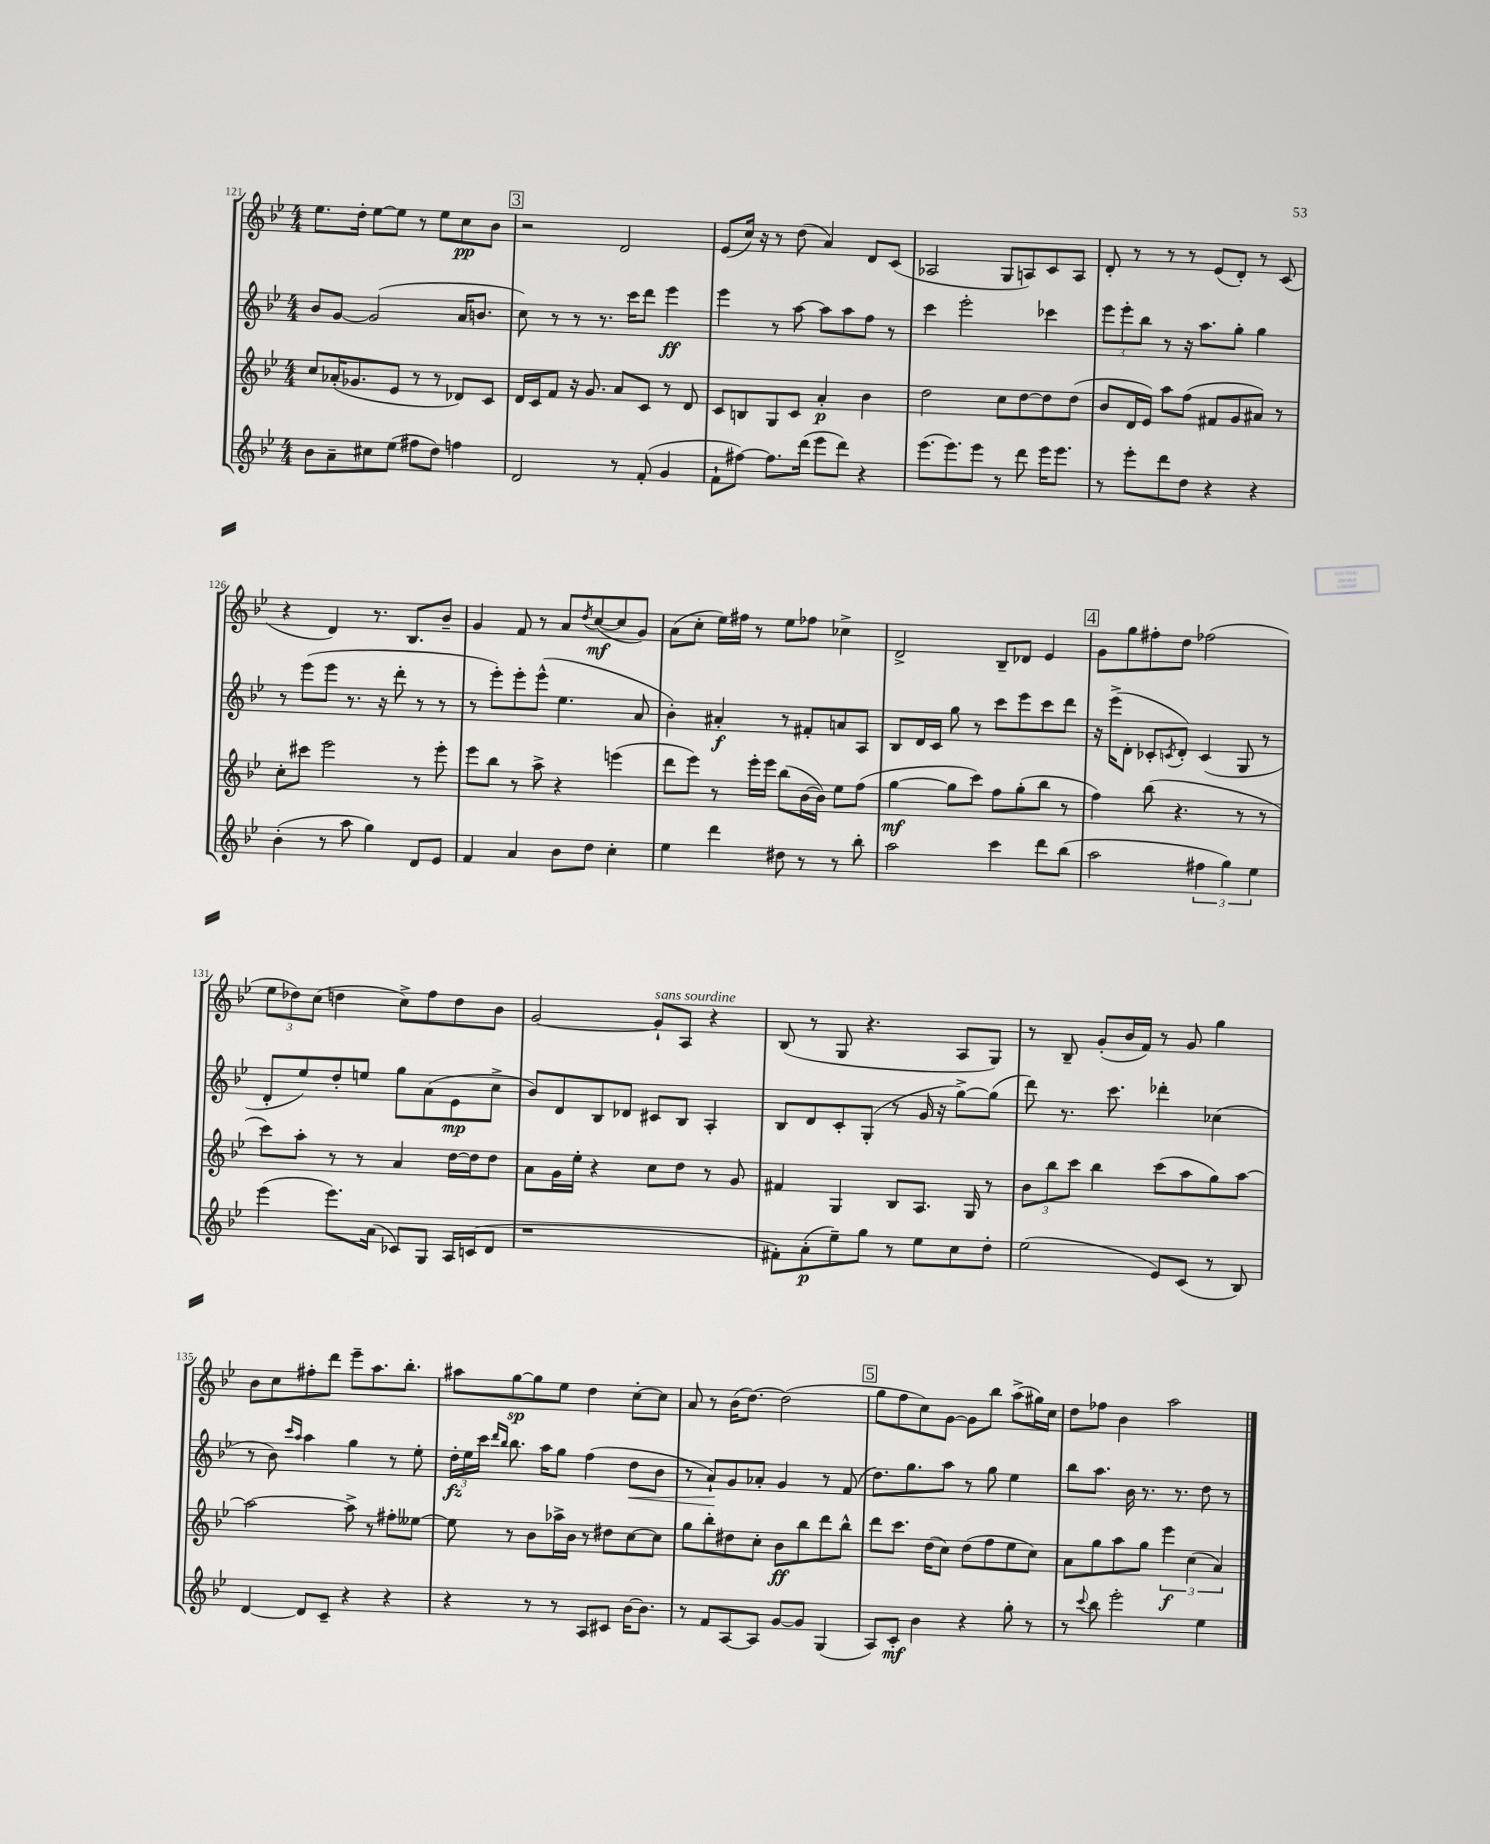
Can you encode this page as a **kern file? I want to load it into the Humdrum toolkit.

**kern	**kern	**kern	**kern
*staff4	*staff3	*staff2	*staff1
*clefG2	*clefG2	*clefG2	*clefG2
*k[b-e-]	*k[b-e-]	*k[b-e-]	*k[b-e-]
*M4/4	*M4/4	*M4/4	*M4/4
8b-	8cc	8b-	8.ee-
8a~	(16a-'	[8g	.
.	8.g-	.	16dd'
8cc#	.	(2g]	[8ee-
(8ee-	8e-	.	8ee-]
8ff#	8r	.	8r
8dd)	8r	.	8ee-
4ff	8d-)	16a	8cc
.	.	8.b	.
.	8c	.	8b-
=	=	=	=
2d	16d	8cc)	2r
.	16c	.	.
.	8f	8r	.
.	16r	8r	.
.	8.g	.	.
.	.	8.r	.
8r	8a	.	2d
.	.	16ccc	.
(8f'	8c	8ddd	.
4g	8r	4eee-	.
.	8d	.	.
=	=	=	=
8f`	8c	4eee-	(8e-
[8ff#)	8B	.	16cc)
.	.	.	16r
8.ff#]	8G	8r	8r
.	8c	[8aa	(8dd
(16ddd	.	.	.
8eee-	4a'	8aa]	4a)
8ddd)	.	8aa	.
4r	4b-	8ff	8d
.	.	8r	(8c
=	=	=	=
(8.eee-	2dd	4ccc	2A-
8.eee-)	.	.	.
.	.	2eee-'	.
8eee-	.	.	.
8r	8cc	.	8G
8ddd	[8dd	.	8A)
16eee-	8dd]	4ccc-	8c
8.eee-	.	.	.
.	(8dd	.	8A
=	=	=	=
8r	8b-	12eee-	8d'
.	.	12eee-'	.
8eee-'	16d	.	8r
.	.	12bb-	.
.	16e-)	.	.
8ddd	8aa	8r	8r
8dd	(8ff	16r	8r
.	.	8.aa	.
4r	8f#	.	(8e-
.	8g	8gg'	8d')
4r	8a#)	4gg	8r
.	8r	.	(8c
=	=	=	=
(4b-'	8cc'	8r	4r
.	8ccc#	(8eee-	.
8r	2eee-	8eee-	4d)
8aa	.	8.r	.
4gg)	.	.	8.r
.	.	16r	.
.	.	8ddd'	.
.	.	.	8.B-
8d	8r	8r	.
8e-	8eee-'	8r	8b-~
=	=	=	=
4f	8eee-	8r	4g
.	8bb-	8eee-')	.
4a	8r	8eee-'	8f
.	8aa^	(8eee-^^	8r
8b-	4r	4.ee-	8a
.	.	.	8qdd
8dd	.	.	([8cc
4cc'	(4eee	.	8cc]
.	.	8a	8g)
=	=	=	=
4ee-	8ddd	4b-')	(8a
.	8eee-)	.	8cc'
4ddd	8r	4a#'	16ee-)
.	.	.	16ff#
.	16eee-'	.	8r
.	16eee-	.	.
8dd#	(8bb-	8r	8ee-
8r	[16b-	8f#'	8ff-
.	16b-])	.	.
8r	8ee-	8a	4cc-^
8bb-'	(8ff	8A	.
=	=	=	=
2aa	[4gg	8B-	2d^
.	.	16d	.
.	.	16c	.
.	8gg]	8gg	.
.	8ccc)	8r	.
4ccc	8ff	8ccc	8B-~
.	(8gg'	8eee-	8d-
8ddd	8bb-	8ccc	4e-
(8bb-	8r	8ddd	.
=	=	=	=
2aa	4ff)	16r	8g
.	.	(16eee-^	.
.	.	8d'	8gg
.	(8bb-	8c-'	8ff#'
.	.	8qc	.
.	4.r	8d')	8dd
6ff#	.	(4c	(2ff-
6gg)	.	.	.
.	8r	8G	.
6ee-	.	.	.
.	8r	8r	.
=	=	=	=
(4eee-	8ccc)	8d'	12ee-
.	.	.	12dd-)
.	8aa'	8ee-)	.
.	.	.	(12cc
8.eee-)	8r	8dd'	4dd
.	8r	8ee	.
(16a	.	.	.
8c-)	4a	8gg	8cc^)
8G	.	(8a	8ff
16A	[16dd	8e-	8dd
(16c	16dd]	.	.
8d	8dd	8cc^	8b-
=	=	=	=
1r	8a	8b-)	[2g
.	16g	8d	.
.	16ee-'	.	.
.	4r	8B-	.
.	.	8d-	.
.	8cc	8c#	8g`]
.	8dd	8B-	8A
.	8r	4A'	4r
.	8g	.	.
=	=	=	=
8f#')	4f#	8B-	(8B-
(8a'	.	8d	8r
8ee-~)	4G	8c'	8G
8gg	.	(8G'	4.r
8r	8B-	8r	.
8ee-	8.A	16g	.
.	.	16r	.
8cc	.	[8gg^)	8A
.	16G	.	.
8dd'	8r	(8gg]	8G)
=	=	=	=
(2ee-	12b-	8ddd)	8r
.	12bb-	.	.
.	.	8.r	8B-~
.	12ccc	.	.
.	4bb-	.	(8g'
.	.	8.ccc	.
.	.	.	16b-
.	.	.	16f)
8e-)	(8ccc	4ddd-'	8r
(8c	8aa	.	8g
8r	8gg)	(4cc-	4gg
8B-)	[8aa	.	.
=	=	=	=
[4d	2aa_	8r	8b-
.	.	8b-)	8cc
.	.	16qqccc	.
.	.	16qqaa	.
8d]	.	4aa	8ff#'
8c~	.	.	8ddd
4r	8aa^]	4gg	8eee-~
.	8r	.	8.aa
4r	8ff#'	8r	.
.	.	.	8.bb-'
.	[8ee--	8ee-'	.
=	=	=	=
4r	8ee--]	24dd'	8aa#
.	.	24ee-	.
.	.	24ccc	.
.	.	16qqddd	.
.	.	16qqbb-	.
.	8r	8.bb-	[8gg
8r	8b-	.	8gg]
.	.	16aa	.
8r	16aa-^	8gg	8ee-
.	16b-	.	.
8A	8r	(4ff	4dd
8c#	8dd#	.	.
[16b-	[8cc	8dd	[8cc'
8.b-]	.	.	.
.	8cc]	8b-	8cc]
=	=	=	=
8r	8gg	8r	8a
8f	8bb-'	8a`)	8r
[8A	8dd#	8g	(16b-
.	.	.	[8.dd)
8A]	8cc'	8a-'	.
[8g	8b-	4g	(2dd]
8g]	8bb-	.	.
(4G	8ddd	8r	.
.	8bb-^^	(8f	.
=	=	=	=
8A)	8ddd	8.dd)	8gg
8c'	8.ccc	.	8ff
.	.	8.gg	.
4b-	.	.	8cc)
.	(16dd	.	.
.	8cc)	8aa	[8g
4r	(8dd	8r	8g]
.	8ff	8gg	8bb-
8gg'	8ee-	4ee-	(8aa^
8r	8cc)	.	16gg#)
.	.	.	16cc
=	=	=	=
8r	8a	8bb-	8dd
8qqccc	.	.	.
8bb-	8gg	8.aa	8ff-
2eee-'	8aa	.	4b-
.	.	16b-	.
.	8gg	8.r	.
.	6eee-	.	2aa
.	.	8.r	.
.	(6cc	.	.
4ee-	.	8dd	.
.	6a)	.	.
.	.	8r	.
==	==	==	==
*-	*-	*-	*-
